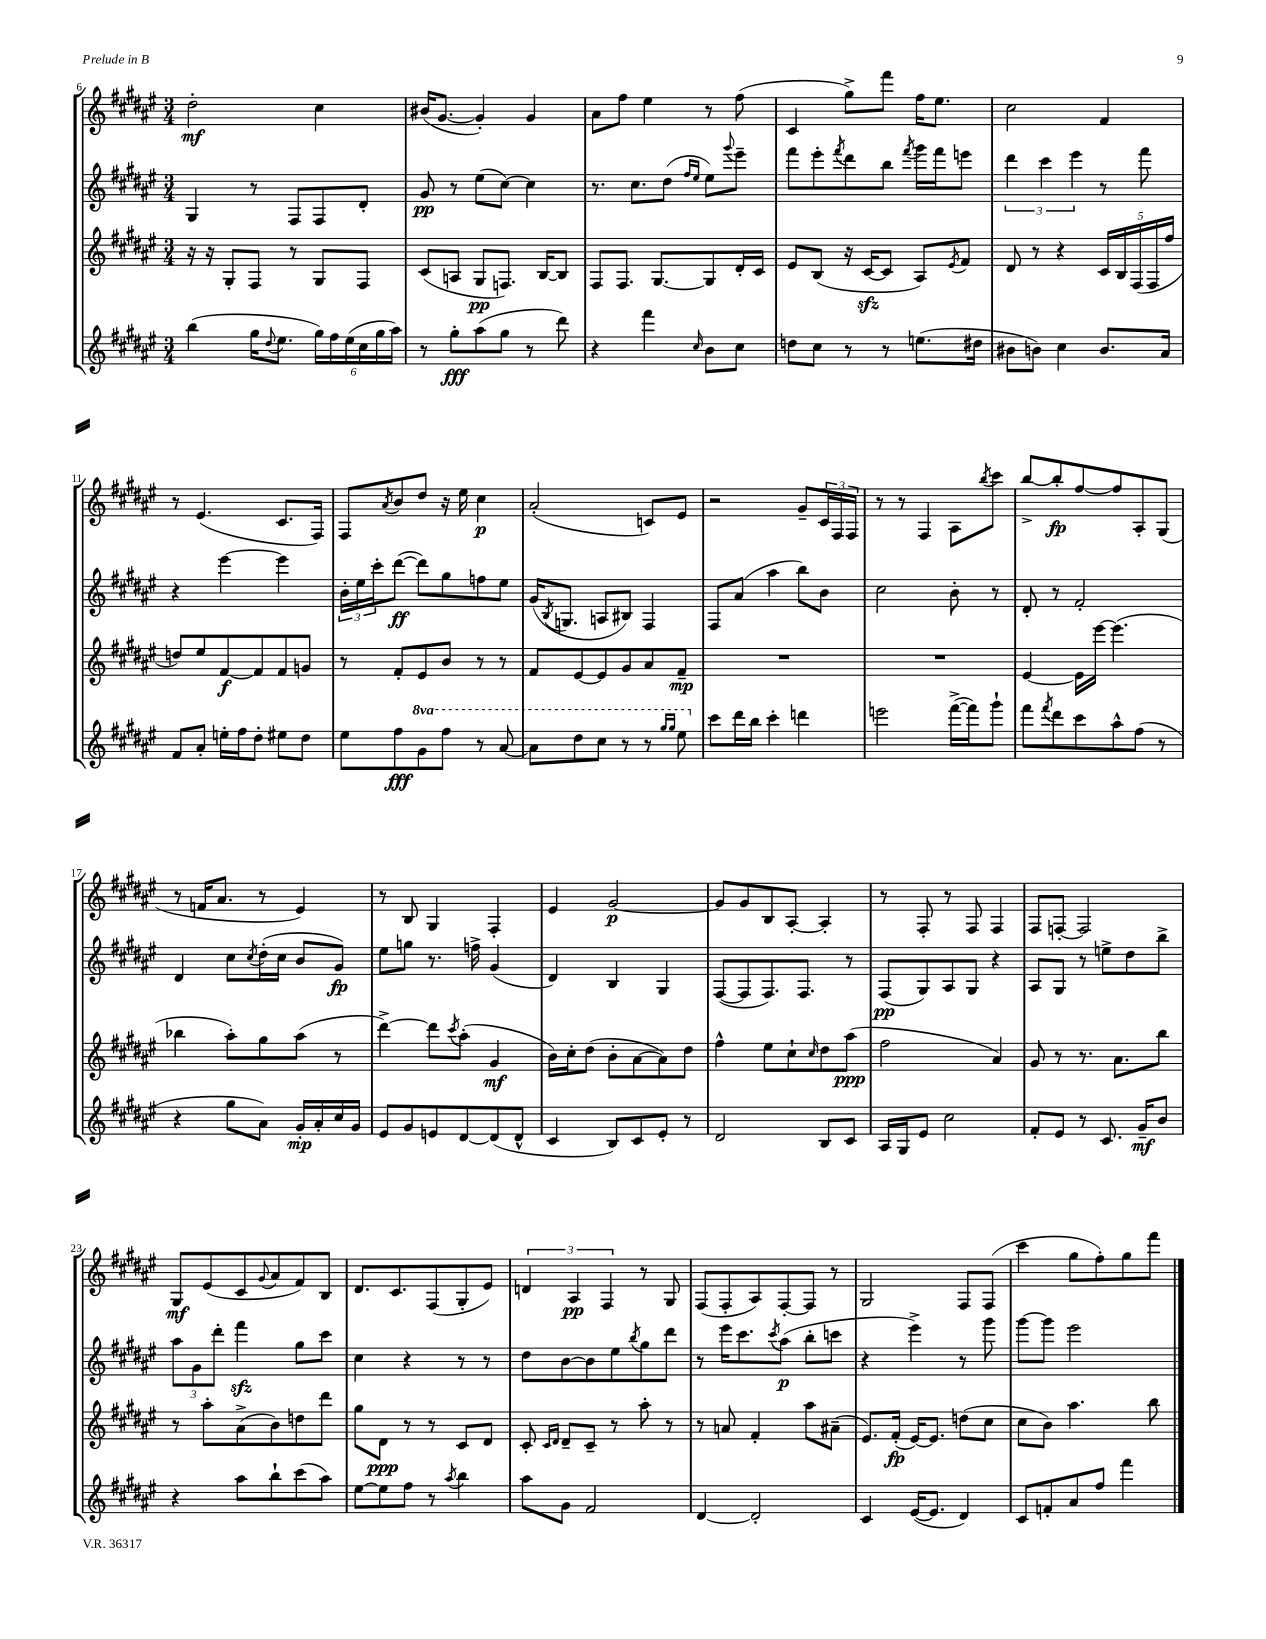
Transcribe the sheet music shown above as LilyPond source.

<<
\new StaffGroup <<
\new Staff = "s0" {
    \clef treble \key fis \major \numericTimeSignature \time 3/4
    dis''2-.\mf cis''4 |
    bis'16( gis'8.~ gis'4-.) gis'4 |
    ais'8 fis''8 eis''4 r8 fis''8( |
    cis'4 gis''8->) fis'''8 fis''16 eis''8. |
    cis''2 fis'4 |
    r8 eis'4.( cis'8. fis16) |
    fis8 \acciaccatura { ais'8 } b'8 dis''8 r16 eis''16 cis''4\p |
    ais'2-.( c'8) eis'8 |
    r2 gis'8-- \tuplet 3/2 { cis'16 fis16 fis16 } |
    r8 r8 fis4 ais8 \acciaccatura { b''8 } cis'''8 |
    b''8~-> b''8-.\fp fis''8~ fis''8 ais8-. gis8( |
    r8 f'16 ais'8. r8 eis'4) |
    r8 b8 gis4 fis4-. |
    eis'4 gis'2~\p |
    gis'8 gis'8 b8 ais8~-. ais4-. |
    r8 fis8-. r8 fis8 fis4 |
    fis8 f8~-. f2 |
    gis8\mf eis'8( cis'8 \appoggiatura { gis'8 } ais'8 fis'8) b8 |
    dis'8. cis'8. fis8( gis8-. eis'8) |
    \tuplet 3/2 { d'4 ais4\pp fis4 } r8 gis8 |
    fis8( fis8-. ais8) fis8~-. fis8 r8 |
    gis2 fis8 fis8( |
    cis'''4 gis''8 fis''8-.) gis''8 fis'''8 \bar "|." |
}
\new Staff = "s1" {
    \clef treble \key fis \major \numericTimeSignature \time 3/4
    gis4 r8 fis8 fis8 dis'8-. |
    gis'8\pp r8 eis''8( cis''8~) cis''4 |
    r8. cis''8. dis''8( \grace { fis''16 eis''16 } eis''8) \appoggiatura { gis'''8 } eis'''8-- |
    fis'''8 eis'''8-. \acciaccatura { fis'''8 } dis'''8 b''8 \acciaccatura { fis'''8 } gis'''16 fis'''16 e'''8 |
    \tuplet 3/2 { dis'''4 cis'''4 eis'''4 } r8 fis'''8 |
    r4 eis'''4~ eis'''4 |
    \tuplet 3/2 { b'16-. eis''16 cis'''16-. } dis'''8~\ff( dis'''8) gis''8 f''8 eis''8 |
    gis'16( \acciaccatura { b8 } g8. a8 bis8) fis4 |
    fis8 ais'8( ais''4 b''8) b'8 |
    cis''2 b'8-. r8 |
    dis'8-. r8 fis'2-. |
    dis'4 cis''8 \acciaccatura { cis''8 } dis''16-.( cis''16 b'8 gis'8\fp) |
    eis''8 g''8 r8. f''16-> gis'4( |
    dis'4) b4 gis4 |
    fis8~( fis8 fis8.) fis8. r8 |
    fis8\pp( gis8) ais8 gis8 r4 |
    ais8 gis8 r8 e''8-> dis''8 b''8-> |
    \tuplet 3/2 { ais''8 gis'8 dis'''8-. } fis'''4\sfz gis''8 cis'''8 |
    cis''4 r4 r8 r8 |
    dis''8 b'8~ b'8 eis''8 \acciaccatura { b''8 } gis''8 dis'''8 |
    r8 eis'''16 cis'''8. \acciaccatura { cis'''8 } ais''8\p( b''8-. c'''8 |
    r4 eis'''4->) r8 gis'''8 |
    gis'''8~ gis'''8 eis'''2 \bar "|." |
}
\new Staff = "s2" {
    \clef treble \key fis \major \numericTimeSignature \time 3/4
    r16 r16 gis8-. fis8 r8 gis8 fis8 |
    cis'8( a8 gis8\pp f8.) b16~ b8 |
    fis8 fis8. gis8.~ gis8 dis'16-. cis'16 |
    eis'8 b8( r16 cis'16~\sfz cis'8 ais8) \acciaccatura { eis'8 } fis'8 |
    dis'8 r8 r4 \tuplet 5/4 { cis'16 b16 fis16( fis16 fis''16 } |
    d''8) eis''8 fis'8~\f fis'8 fis'8 g'8 |
    r8 fis'8-. eis'8 b'8 r8 r8 |
    fis'8 eis'8~ eis'8 gis'8 ais'8 fis'8--\mp |
    R2. |
    R2. |
    eis'4~ eis'16 eis'''16~ eis'''4.( |
    bes''4 ais''8-.) gis''8 ais''8( r8 |
    dis'''4~->) dis'''8 \acciaccatura { cis'''8 } ais''8-.( gis'4\mf |
    b'16) cis''16-. dis''8( b'8-. ais'8~ ais'8) dis''8 |
    fis''4-^ eis''8 cis''8-! \grace { cis''16 } dis''8 ais''8\ppp( |
    fis''2 ais'4) |
    gis'8 r8 r8. ais'8. b''8 |
    r8 ais''8-. ais'8->( b'8) d''8 dis'''8 |
    gis''8 dis'8\ppp r8 r8 cis'8 dis'8 |
    cis'8-. \grace { cis'16 dis'16 } dis'8-- cis'8-- r8 ais''8-. r8 |
    r8 a'8 fis'4-. ais''8 ais'8--( |
    eis'8.) fis'16-.\fp( eis'16~) eis'8. d''8( cis''8 |
    cis''8 b'8) ais''4. b''8 \bar "|." |
}
\new Staff = "s3" {
    \clef treble \key fis \major \numericTimeSignature \time 3/4 \set Staff.ottavationMarkups = #ottavation-simple-ordinals
    b''4( gis''16 \appoggiatura { dis''8 } eis''8. \tuplet 6/4 { gis''16) fis''16 eis''16( cis''16 gis''16 ais''16) } |
    r8 gis''8-.\fff ais''8( gis''8 r8 dis'''8) |
    r4 fis'''4 \grace { cis''16 } b'8 cis''8 |
    d''8 cis''8 r8 r8 e''8.( dis''16 |
    bis'8 b'8) cis''4 b'8. ais'16 |
    fis'8 ais'8-. e''16-. fis''16 dis''8-. eis''8 dis''8 |
    eis''8 fis''8\fff \ottava #1 gis''8 fis'''8 r8 ais''8~ |
    ais''8 dis'''8 cis'''8 r8 r8 \grace { gis'''16 gis'''16 } eis'''8 \ottava #0 |
    cis'''8 dis'''16 b''16 cis'''4-. d'''4 |
    e'''2 fis'''16~->( fis'''16) gis'''8-! |
    fis'''8 \acciaccatura { fis'''8 } dis'''8 cis'''8 ais''8-^ fis''8( r8 |
    r4 gis''8 ais'8) gis'16-.\mp ais'16-. cis''16 gis'16 |
    eis'8 gis'8 e'8 dis'8~ dis'8( dis'8-^ |
    cis'4 b8) cis'8 eis'8-. r8 |
    dis'2 b8 cis'8 |
    ais16 gis16 eis'8 cis''2 |
    fis'8-. eis'8 r8 cis'8. gis'16--\mf b'8 |
    r4 ais''8 b''8-! cis'''8( ais''8) |
    eis''8~ eis''8 fis''8 r8 \acciaccatura { ais''8 } b''4 |
    ais''8 gis'8 fis'2 |
    dis'4~ dis'2-. |
    cis'4 eis'16~( eis'8. dis'4) |
    cis'8 f'8-. ais'8 fis''8 fis'''4 \bar "|." |
}
>>
>>
\layout { \context { \Score currentBarNumber = #6 } }
